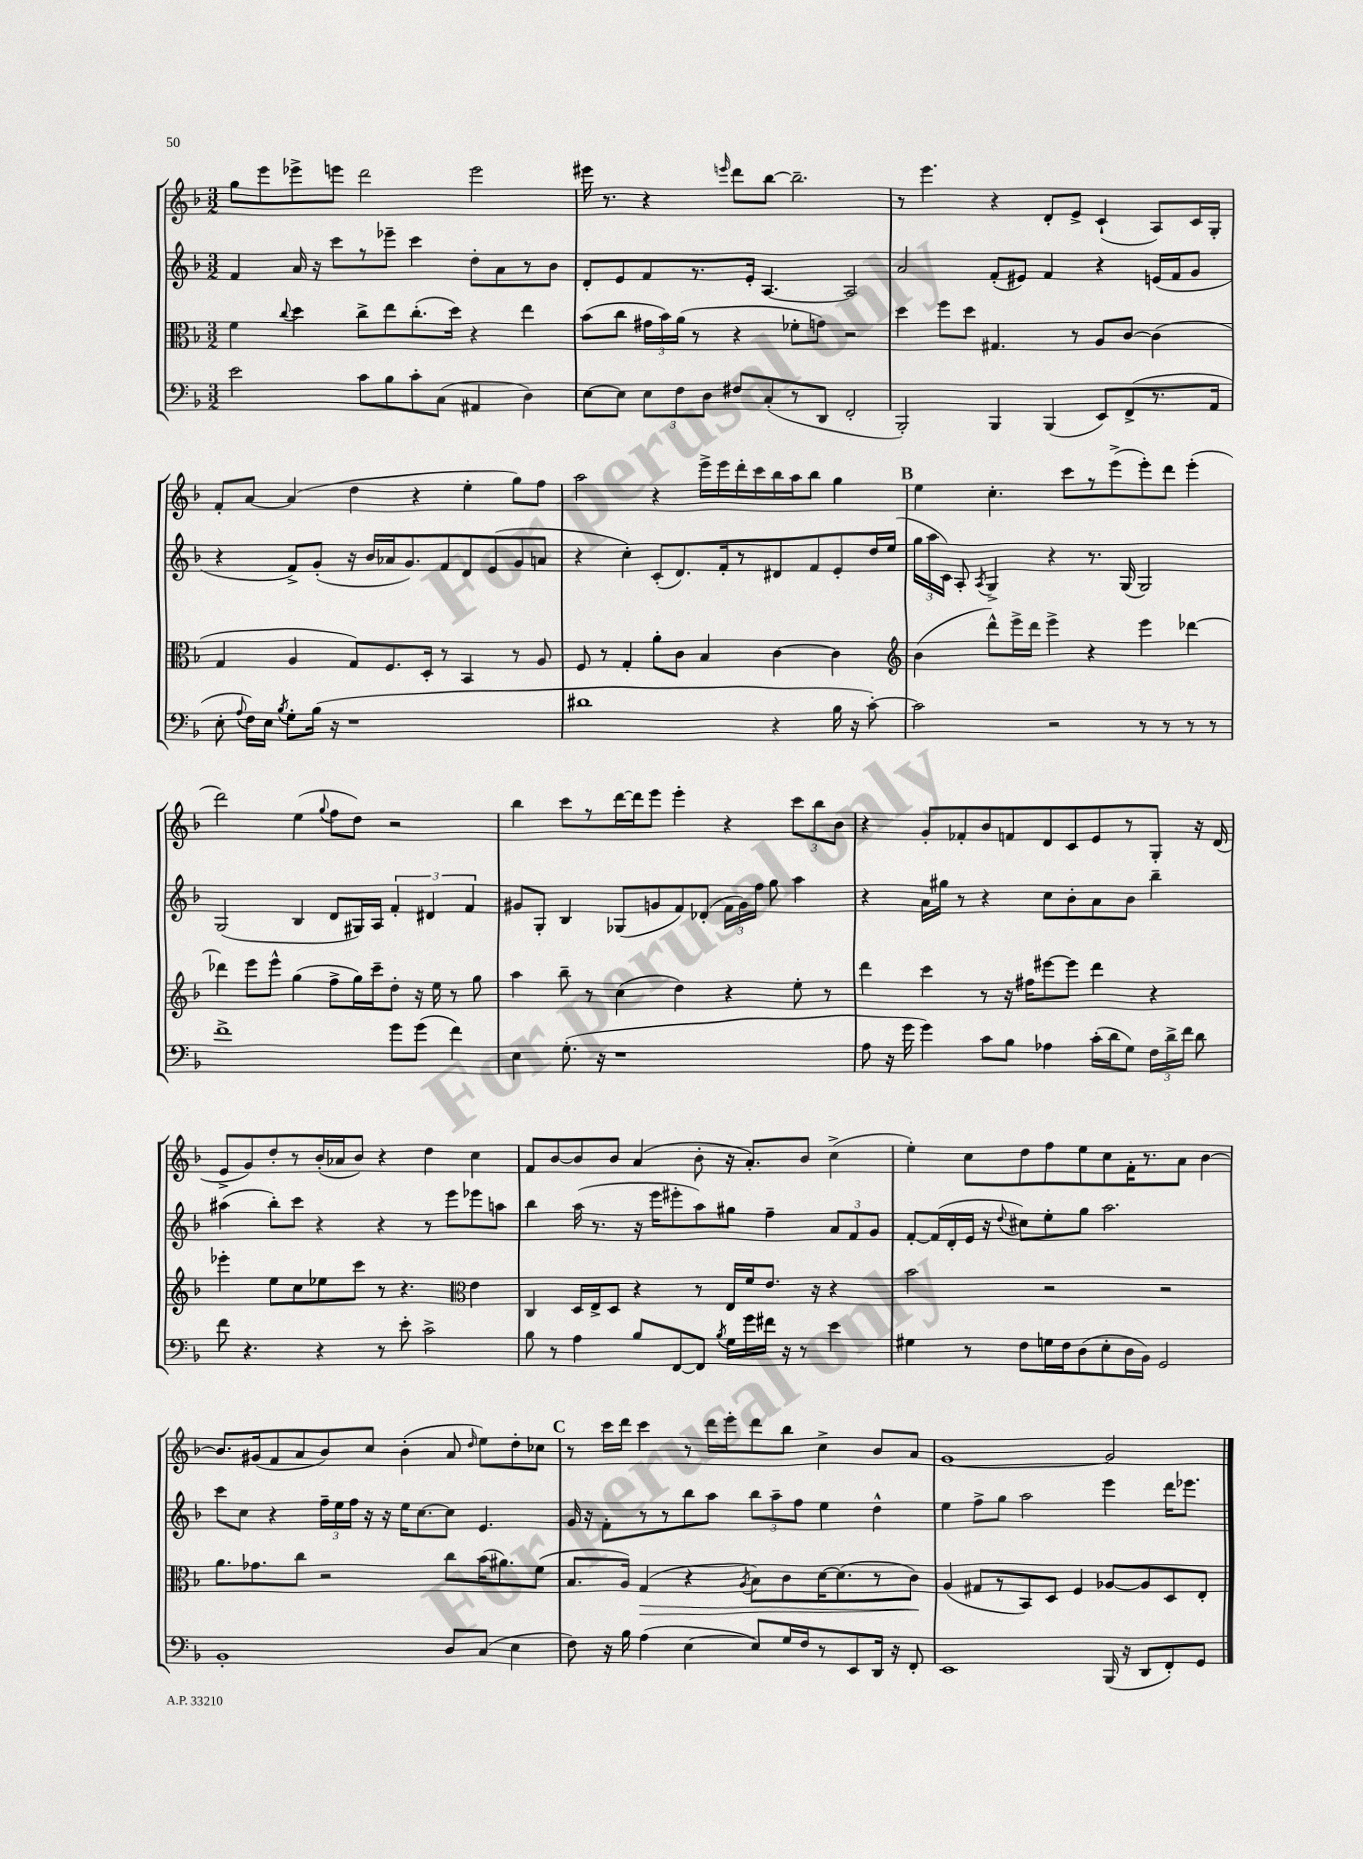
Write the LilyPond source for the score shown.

<<
\new StaffGroup <<
\new Staff = "s0" {
    \clef treble \key f \major \numericTimeSignature \time 3/2
    \autoBeamOff g''8[ e'''8 ees'''8-> e'''8] d'''2 e'''2 |
    eis'''16 r8. r4 \grace { e'''16 } d'''8[ bes''8]~ bes''2.-- |
    r8 e'''4. r4 d'8[-. e'8]-> c'4-!( a8[) c'16 g16]-. |
    f'8[-. a'8]~ a'4( d''4 r4 e''4-. g''8[) f''8] |
    a''2 r4 e'''16[-> e'''16 d'''16-. c'''16 bes''16 a''16 bes''8] g''4 |
    \mark \markup { \bold "B" } e''4 c''4.-. c'''8[ r8 e'''8->( e'''8-.) d'''8] e'''4-.( |
    d'''2) e''4( \appoggiatura { g''8 } f''8[ d''8]) r2 |
    bes''4 c'''8[ r8 d'''16~ d'''16 e'''8] e'''4-. r4 \tuplet 3/2 { c'''8[ bes''8 bes'8] } |
    r4 g'8[-. fes'8-. bes'8 f'8 d'8 c'8 e'8 r8 g8]-. r16 d'16( |
    e'8[-> g'8) d''8-. r8 bes'16-.( aes'16 bes'8]) r4 d''4 c''4 |
    f'8[ bes'8~ bes'8 bes'8] a'4( bes'8-. r16 a'8.[-.) bes'8] c''4->( |
    e''4-.) c''8[ d''8 f''8 e''8 c''8 f'16-. r8. a'8] bes'4~ |
    bes'8.[ gis'16( f'8 a'8 bes'8) c''8] bes'4-.( a'8 \grace { d''16 } e''8[) d''8-. ces''8] |
    \mark \markup { \bold "C" } r8 c'''16[ d'''16] c'''4 r8 d'''16[ e'''16-. d'''8 bes''8] c''4-> bes'8[ a'8] |
    g'1~ g'2 \bar "|." |
}
\new Staff = "s1" {
    \clef treble \key f \major \numericTimeSignature \time 3/2
    \autoBeamOff f'4 a'16 r16 c'''8[ r8 ees'''8]-- c'''4 d''8[-. a'8 r8 bes'8] |
    d'8[-. e'8 f'8 r8. e'16]-. a4.~ a2 |
    a'2 f'8[-.( eis'8]) f'4 r4 e'16[( f'16 g'8] |
    r4 f'8[->) g'8]-.( r16 bes'16[ aes'16 g'8.) f'8 d'8 e'8( g'8 a'8] |
    r4 c''4-.) c'8[-.( d'8.) f'16-. r8 dis'8 f'8 e'8-. d''16 e''16]( |
    \mark \markup { \bold "B" } \tuplet 3/2 { g''16[ a''16 c'16]) } a8-. \acciaccatura { a8 } g4-> r4 r8. g16( g2) |
    g2( bes4 d'8[ gis16) a16] \tuplet 3/2 { f'4-. dis'4 f'4 } |
    gis'8[ g8]-. bes4 ges8[( g'8 f'8) des'8]-.( \tuplet 3/2 { f'16[ g'16) f''16] } g''8 a''4 |
    r4 a'16[ gis''16] r8 r4 c''8[ bes'8-. a'8 bes'8] bes''4-- |
    ais''4( bes''8[-.) c'''8] r4 r4 r8 e'''8[ ees'''8 a''8] |
    bes''4 a''16( r8. r16 e'''16[ eis'''8-. a''8) gis''8] f''4-- \tuplet 3/2 { a'8[ f'8 g'8] } |
    f'8[~-. f'16( d'16-. e'16] r16 \appoggiatura { d''8 } cis''8[) e''8-. g''8] a''2. |
    c'''8[ c''8] r4 \tuplet 3/2 { f''16[-- e''16 f''16] } r16 r16 e''16[ c''8.~ c''8] e'4. |
    \mark \markup { \bold "C" } g'16 r16 f'8[-. r8 r8 bes''8 a''8] \tuplet 3/2 { bes''8[ a''8-- f''8] } e''4 d''4-^ |
    e''4 f''8[-> g''8] a''2 e'''4 d'''16[ ees'''8.] \bar "|." |
}
\new Staff = "s2" {
    \clef alto \key f \major \numericTimeSignature \time 3/2
    \autoBeamOff f'4 \appoggiatura { c''8 } d''4 c''8[-> e''8 c''8.-.( d''16]) r4 e''4 |
    bes'8[( c''8] \tuplet 3/2 { gis'16[ bes'16) a'16]( } r8 r4 fes'8[-. g'8]) r2 |
    d''4 f''8[ d''8] gis4. r8 a8[ c'8]~ c'4( |
    g4 a4 g8[) f8. d16]-. r8 bes,4 r8 a8 |
    f8 r8 g4-. a'8[-. c'8] bes4 c'4~ c'4 |
    \mark \markup { \bold "B" } \clef treble bes'4( d'''8[-^) e'''16-> d'''16] e'''4-> r4 e'''4 des'''4~ |
    des'''4 e'''8[ e'''8]-^ g''4( f''8[-> g''16) c'''16-- d''8]-. r16 e''16 r8 g''8 |
    a''4 bes''8-- r8 c''4( d''4) r4 e''8-. r8 |
    d'''4 c'''4 r8 r16 fis''16[ eis'''8~ eis'''8] d'''4 r4 |
    ees'''4-. e''8[ c''8 ees''8 c'''8] r8 r4. \clef alto e'4 |
    c4 d16[ e16-> d8] r4 r8 e16[ f'16 e'8.] r16 r4 |
    bes'2 r2 r2 |
    a'8.[ ges'8. c''8] r2 c''8[ bes'16( ais'8.) f'8]( |
    \mark \markup { \bold "C" } bes8.[ a16]) g4\>( r4 \acciaccatura { a8 } bes8[) c'8 d'16~ d'8.( r8 c'8]\!) |
    a4( gis8[ r8 bes,8) d8] f4 aes8[~ aes8 d8 e8]-. \bar "|." |
}
\new Staff = "s3" {
    \clef bass \key f \major \numericTimeSignature \time 3/2
    \autoBeamOff e'2 c'8[ bes8 c'8-. c8]( ais,4 d4) |
    e8[~ e8] \tuplet 3/2 { e8[ f8 d8] } fis8[ c8-.( r8 d,8] f,2-. |
    bes,,2-.) bes,,4 bes,,4( e,8[) f,8->( r8. a,16] |
    e8-. \appoggiatura { a8 } f16[) e16] \acciaccatura { bes8 } g8[-. bes16]( r16 r1 |
    dis'1 r4 bes16 r16 c'8~-.) |
    \mark \markup { \bold "B" } c'2 r2 r8 r8 r8 r8 |
    f'1-> g'8[ g'8]( f'4) |
    e4 g8.-.( r16 r1 |
    a8 r16 g'16 g'4) c'8[ bes8] aes4 c'16[-.( d'16 g8]) \tuplet 3/2 { f16[ d'16-> f'16] } d'8 |
    f'8 r4. r4 r8 e'8-. c'2-> |
    bes8 r8 a4 bes8[ f,8~ f,8] \acciaccatura { bes8 } g16[ g'16 fis'16] r16 r8 e'4 |
    gis4 r8 f8[ g16 f16 d8( e8-. d16 bes,16]) g,2 |
    bes,1-. d8[ c8]( e4 |
    \mark \markup { \bold "C" } f8) r16 bes16 a4( e4~ e8[) g16 f16 r8 e,8 d,16] r16 f,8-. |
    e,1 bes,,16( r16 d,8[ f,8-.) g,8] \bar "|." |
}
>>
>>
\layout { \context { \Score \remove "Bar_number_engraver" } }
